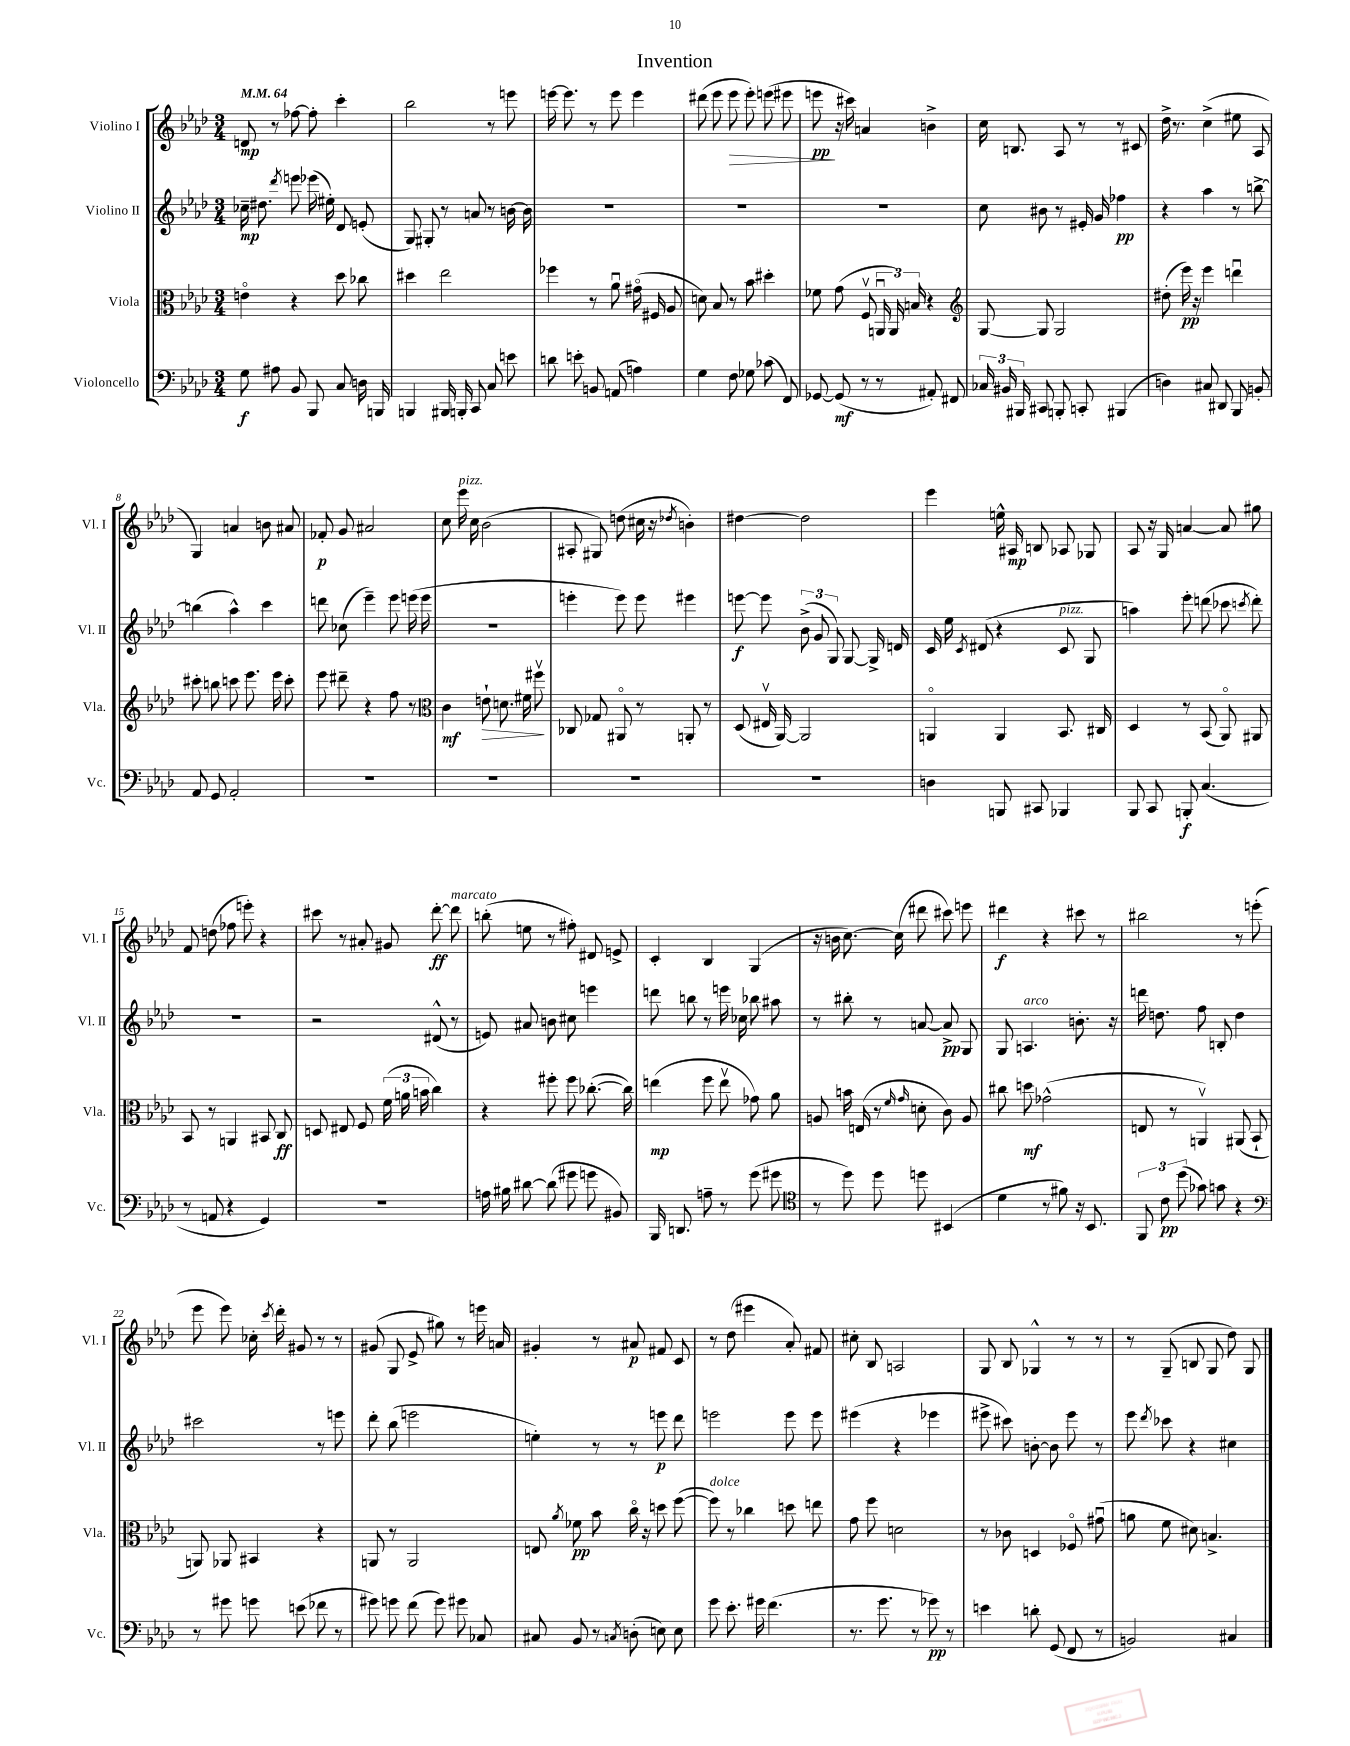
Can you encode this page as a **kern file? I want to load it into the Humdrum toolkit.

**kern	**kern	**kern	**kern
*staff4	*staff3	*staff2	*staff1
*clefF4	*clefC3	*clefG2	*clefG2
*k[b-e-a-d-]	*k[b-e-a-d-]	*k[b-e-a-d-]	*k[b-e-a-d-]
*M3/4	*M3/4	*M3/4	*M3/4
*MM64	*MM64	*MM64	*MM64
8G\	4eo\	16cc-~\	8d/
.	.	8.dd#\	.
8A#\	.	.	8r
.	.	8qddd-/	.
8BB-/	4r	8eee\	[8ff-\
8BBB-/	.	(16eee-\	8ff-'\]
.	.	16ee#'\)	.
8C/	8dd-\	8d-/	4ccc'\
16D\	8cc-\	(8e'/	.
16BBB/	.	.	.
=	=	=	=
4BBB/	4dd#\	8G/)	2bb-\
.	.	8G#'/	.
16BBB#/	2ee-\	8r	.
16BBB'/	.	.	.
8CC/	.	8a/	.
8C/	.	8r	8r
8e\	.	[16b\	8eee\
.	.	16b\]	.
=	=	=	=
8d\	4ff-\	2.r	[16eee\
.	.	.	8.eee\]
8e'\	.	.	.
8BB/	8r	.	8r
(8AA/	8a-u\	.	8eee\
4A\)	(16g#o\	.	4eee\
.	16F#/	.	.
.	8A-/	.	.
=	=	=	=
4G\	8d\)	2.r	(8ddd#\
.	8B-/	.	8eee-\
8F\	8r	.	8eee-\
8G-\	8b-\	.	8eee-'\)
(8c-\	4dd#'\	.	(8eee\
8FF/)	.	.	8eee#\
=	=	=	=
[8GG-/	8f-\	2.r	8eee\
(8GG-/]	(8g\	.	16r
.	.	.	16ccc#\)
8r	8Fv/	.	4a/
8r	24AAu/	.	.
.	24AA/)	.	.
.	24B/	.	.
8AA#'/)	4r	.	4b^\
8FF#/	.	.	.
=	=	=	=
*	*clefG2	*	*
24C-/	[8G/	8cc\	16cc\
24BB#/	.	.	.
.	.	.	8.B/
24BBB#/	.	.	.
8CC#/	8G/]	8b#\	.
8BBB'/	2G/	8r	8A-/
8CC'/	.	16e#'/	8r
.	.	16g/	.
(4BBB#/	.	4ff-\	8r
.	.	.	8c#/
=	=	=	=
4D\)	(8dd#'\	4r	16dd-^\
.	.	.	8.r
.	16eee-\)	.	.
.	16r	.	.
8C#/	4eee-\	4aa-\	(4cc^\
8DD#/	.	.	.
8BBB-/	4dddu\	8r	8ee#\
8BB'/	.	[8bb^\	8A-/
=	=	=	=
8AA-/	8ccc#'\	(4bb\]	4G/)
8GG/	8bb\	.	.
2AA-'/	8ccc\	4aa-^^\)	4a/
.	8.eee-\	.	.
.	.	4ccc\	8b\
.	16eee-\	.	.
.	8ccc'\	.	8a#/
=	=	=	=
2.r	8eee-\	8ddd\	8f-'/
.	8ddd#~\	(8cc-\	8g/
.	4r	4eee-~\)	2a#/
.	8ff\	8eee-\	.
.	8r	(16eee\	.
.	.	16eee\	.
=	=	=	=
*	*clefC3	*	*
2.r	4c\	2.r	8cc\
.	.	.	16eee-\
.	.	.	16cc\
.	8e`\	.	(2b-\
.	8.d\	.	.
.	16f#\	.	.
.	8ff#v\	.	.
=	=	=	=
2.r	8C-/	4eee'\	8A#'/
.	8G-/	.	8G#/)
.	8AA#o/	8eee\)	(8dd\
.	8r	8eee\	16cc#\
.	.	.	16r
.	.	.	8qdd-/
.	8AA'/	4eee#\	4b'\)
.	8r	.	.
=	=	=	=
2.r	(8D-/	[8eee\	[4dd#\
.	16E#v/	8eee\]	.
.	[16AA-/)	.	.
.	2AA-/]	(12b-^\	2dd#\]
.	.	12g/	.
.	.	12G/)	.
.	.	[8G/	.
.	.	16G^/]	.
.	.	16d/	.
=	=	=	=
4D\	4AAo/	16c/	4eee-\
.	.	16ee-\	.
.	.	8qc/	.
.	.	(8d#/	.
8BBB/	4AA/	4r	16ee^^\
.	.	.	16A#/
8CC#/	.	.	8B/
4BBB-/	8.BB-/	8c/	8A-/
.	.	8G/	8G-/
.	16C#/	.	.
=	=	=	=
8BBB-/	4D-/	4aa\)	8A-/
8CC/	.	.	16r
.	.	.	16G/
8BBB'/	8r	8eee-'\	[4a/
(4.C/	(8BB-/	(8ddd\	.
.	8AA-o/)	8ccc-\	8a/]
.	.	8qccc/	.
.	8AA#/	8ddd'\)	8gg#\
=	=	=	=
8r	8BB-/	2.r	8f/
8AA/	8r	.	(8dd\
4r	4AA/	.	8ff-\
.	.	.	8eee'\)
4GG/)	8BB#/	.	4r
.	8C/	.	.
=	=	=	=
2.r	8D/	2r	8ccc#\
.	8E#/	.	8r
.	8F/	.	8a#'/
.	(24f\	.	8g#/
.	24a\	.	.
.	24b\	.	.
.	4cc\)	(8d#^^/	[8ddd-'\
.	.	8r	8ddd-\]
=	=	=	=
16A\	4r	8e/)	(8bb'\
16B#\	.	.	.
[8d#\	.	8a#/	8ee\
(8d#\]	8ff#'\	8b\	8r
8g#\	8ff#\	8cc#\	8ff#'\)
8g\	([8.cc-'\	4eee\	8d#/
8BB#/)	.	.	8e^/
.	16cc-\])	.	.
=	=	=	=
16BBB-/	(4ee\	8ddd\	4c'/
8.DD/	.	.	.
.	.	8bb\	.
8A~\	8ff\	8r	4B-/
8r	8eev\	16eee\	.
.	.	16cc-\	.
(8g\	8g-\)	8bb-\	(4G/
8g#\	8a-\	8aa#\	.
=	=	=	=
*clefC4	*	*	*
8r	8A/	8r	16r
.	.	.	16b\
8dd-\)	16b\	8bb#'\	[8.cc\)
.	(16E/	.	.
8dd-\	8r	8r	.
.	.	.	(16cc\]
.	16qqf/	.	.
.	16qqg/	.	.
8dd\	8d'\	[8a/	8ddd#\
(4BB#/	8c\)	8a^/]	8ccc#\)
.	8A/	8G/	8eee\
=	=	=	=
4d-\	8cc#\	8G/	4ddd#\
.	8dd\	4.A/	.
8r	(2g-^^\	.	4r
8f#\)	.	.	.
16r	.	8.b'\	8ccc#\
8.BB-/	.	.	.
.	.	.	8r
.	.	16r	.
=	=	=	=
12FF/	8E/	16ddd\	2bb#\
.	.	8.dd\	.
12c\	.	.	.
.	8r	.	.
(12dd-\	.	.	.
8g-\)	4AAv/)	8ff\	.
8g\	.	8B'/	.
4r	(8AA#/	4dd\	8r
.	8BB-`/	.	(8eee'\
=	=	=	=
*clefF4	*	*	*
8r	8AA/)	2ccc#\	8eee-\
8g#\	8AA-/	.	8eee-\)
8g\	4BB#/	.	16cc-'\
.	.	.	8qccc/
.	.	.	16ddd-'\
(8e\	.	.	8g#/
8f-\	4r	8r	8r
8r	.	8eee\	8r
=	=	=	=
8g#\)	8AA/	8ddd-'\	(8g#/
8g\	8r	(8bb-\	8G/
(8f\	2AA/	2eee\	8e-^/
8g\)	.	.	8gg#\)
8g#\	.	.	8r
8C-/	.	.	16eee\
.	.	.	16a/
=	=	=	=
8C#/	8E/	4ee'\)	4g#'/
.	8qa-/	.	.
8BB-/	8f-\	.	.
8r	8b-\	8r	8r
8qC/	.	.	.
(8D'\	16cco\	8r	8a#/
.	16r	.	.
8E\)	8dd\	8eee\	8f#/
8E\	([8ff\	8ddd-\	8c/
=	=	=	=
8g\	8ff\])	2eee\	8r
8.e-'\	8r	.	(8dd-\
.	4cc-\	.	4eee#\
16g#\	.	.	.
(4.f\	.	.	.
.	8dd\	8eee\	8a-'/)
.	8ee\	8eee\	8f#/
=	=	=	=
8.r	8g\	(4eee#\	8cc#'\
.	8ff\	.	8B-/
8.g\	.	.	.
.	2d\	4r	2A/
8r	.	.	.
8g-\)	.	4eee-\	.
8r	.	.	.
=	=	=	=
4e\	8r	8eee#^\	8G/
.	8c-\	8ccc#\)	8B-/
8d'\	4D/	[8b'\	4G-^^/
(8GG/	.	8b\]	.
8FF/	8F-o/	8eee#\	8r
8r	(8g#u\	8r	8r
=	=	=	=
2BB/)	8a\	8eee-\	8r
.	.	8qddd-/	.
.	8f\	8ccc-\	(8G~/
.	8d#\)	4r	8B/
.	4.B^/	.	8G/
4C#/	.	4cc#\	8dd-\)
.	.	.	8G/
==	==	==	==
*-	*-	*-	*-
